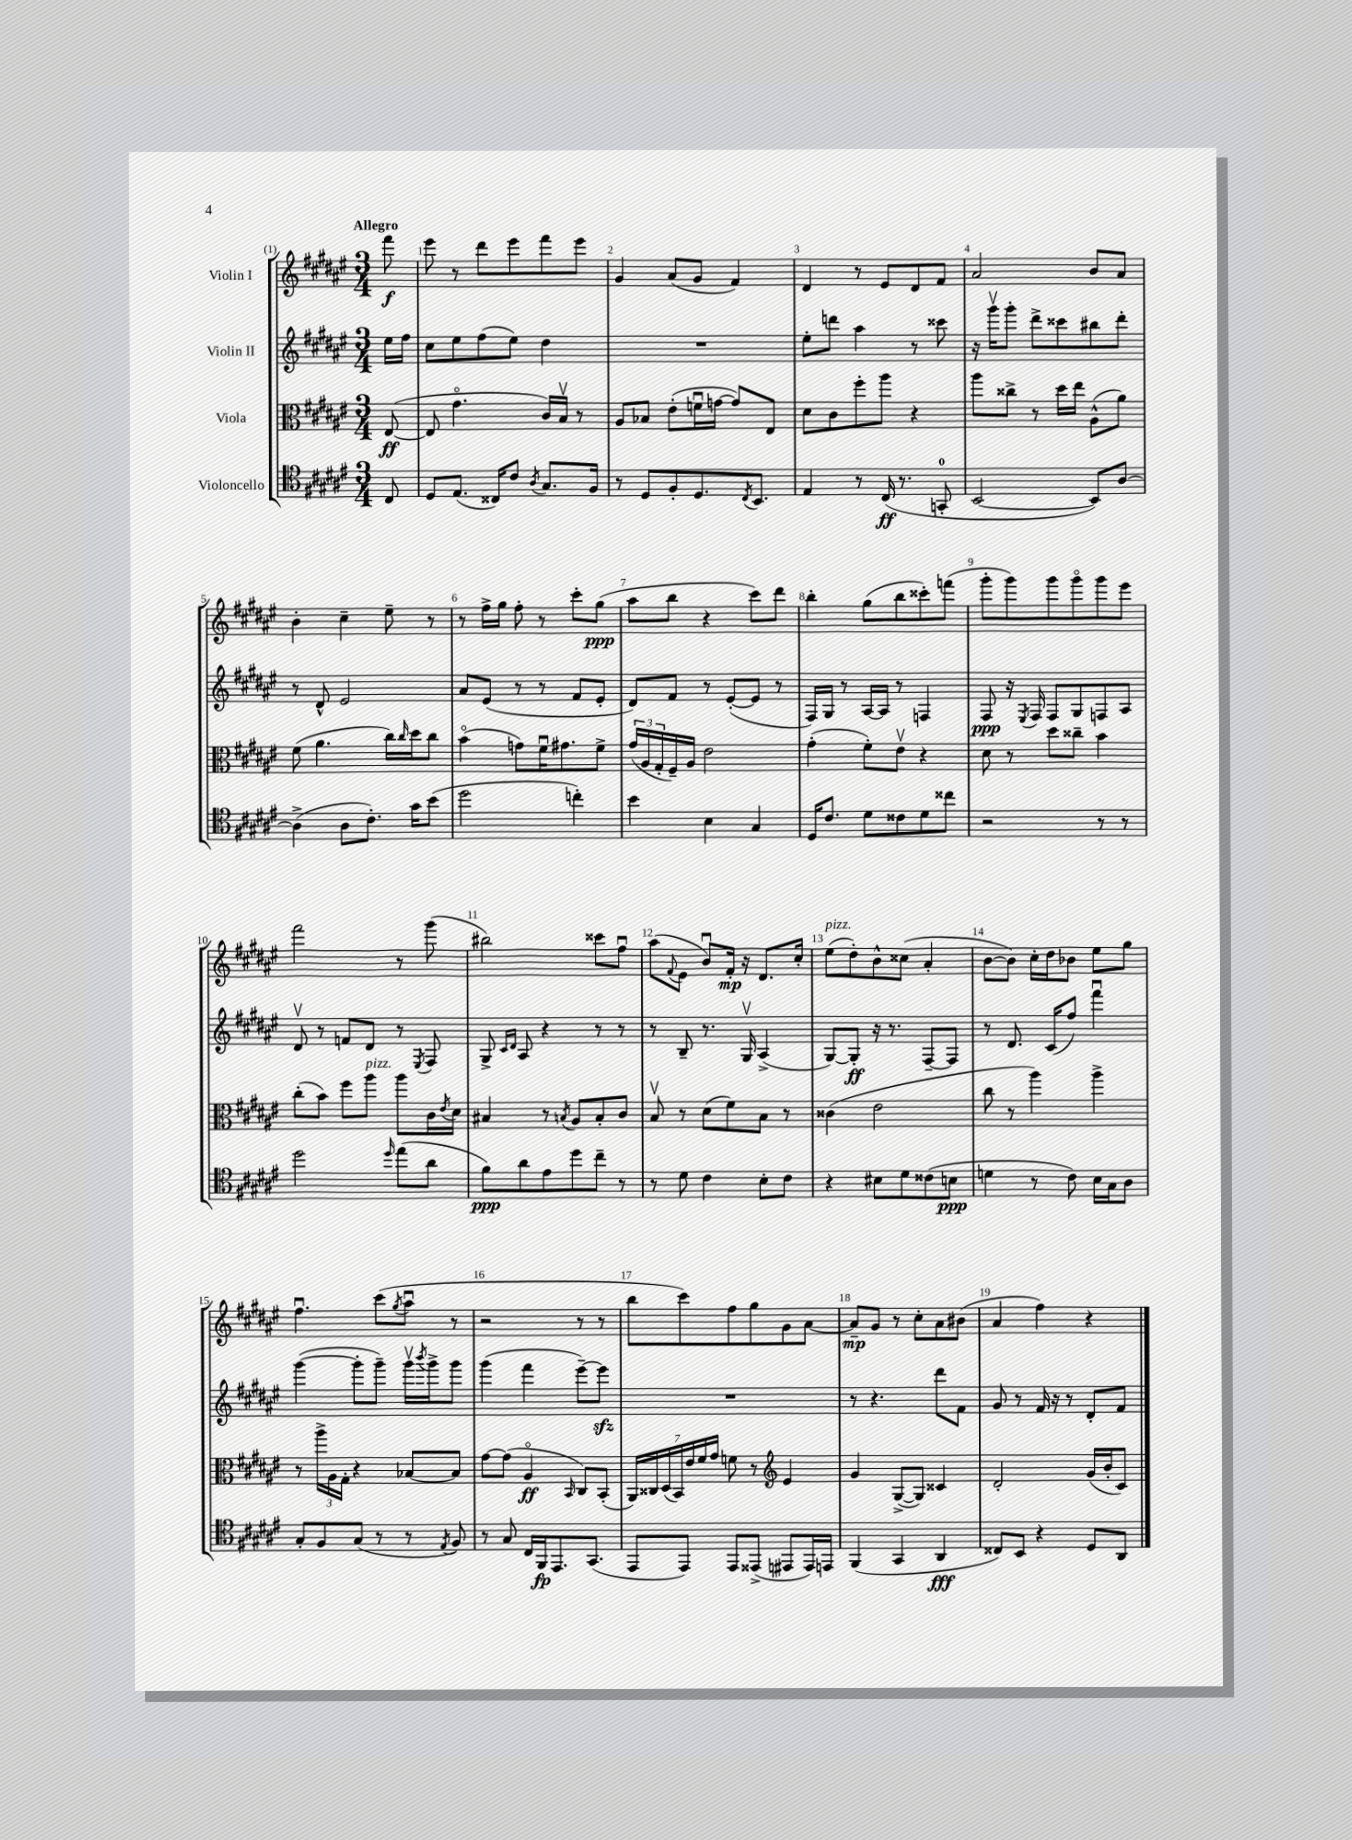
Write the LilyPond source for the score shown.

<<
\new StaffGroup <<
\new Staff = "s0" \with { instrumentName = "Violin I" } {
    \clef treble \key fis \major \numericTimeSignature \time 3/4 \partial 8 \tempo "Allegro"
    fis'''8\f |
    eis'''8 r8 dis'''8 eis'''8 fis'''8 eis'''8 |
    gis'4 ais'8( gis'8 fis'4) |
    dis'4 r8 eis'8 dis'8 fis'8 |
    ais'2 b'8 ais'8 |
    b'4-. cis''4-- eis''8-- r8 |
    r8 fis''16-> gis''16 fis''8-. r8 cis'''8-. gis''8\ppp( |
    ais''8 b''8 r4 cis'''8) dis'''8 |
    b''4-. gis''8( b''8 cisis'''8-.) f'''8( |
    gis'''8-. gis'''8) gis'''8 gis'''8\flageolet gis'''8 eis'''8 |
    fis'''2 r8 gis'''8( |
    bis''2) cisis'''8 fis''8\downbow |
    ais''8( \appoggiatura { fis'8 } eis'8 b'8\downbow) fis'16-.\mp r16 dis'8. cis''16-. |
    eis''8^\markup { \italic "pizz." }( dis''8-.) b'8-^ cisis''8( ais'4-. |
    b'8~ b'8) cis''16-. dis''16 bes'8 eis''8 gis''8 |
    fis''4.\downbow cis'''8( \acciaccatura { gis''8 } ais''8\downbow r8 |
    r2 r8 r8 |
    b''8 cis'''8) fis''8 gis''8 gis'8 ais'8~ |
    ais'8--\mp gis'8 r8 cis''8-. ais'8 bis'8( |
    ais'4 fis''4) r4 \bar "|." |
}
\new Staff = "s1" \with { instrumentName = "Violin II" } {
    \clef treble \key fis \major \numericTimeSignature \time 3/4 \partial 8
    eis''16 fis''16 |
    cis''8 eis''8 fis''8( eis''8) dis''4 |
    R2. |
    eis''8-. d'''8 ais''4 r8 cisis'''8 |
    r16 gis'''16\upbow gis'''8-. dis'''8-> cisis'''8 bis''8 dis'''8-. |
    r8 dis'8-^ eis'2 |
    ais'8 eis'8( r8 r8 fis'8 eis'8-. |
    dis'8) fis'8 r8 eis'8~-.( eis'8 r8 |
    fis16) gis16 r8 ais16~ ais16 r8 f4 |
    fis8\ppp r16 \acciaccatura { eis8 } fis16 fis8 gis8 f8 ais8 |
    dis'8\upbow r8 f'8 dis'8 r8 \acciaccatura { eis8 } fis8 |
    gis8-> \grace { cis'16 dis'16 } ais8 r4 r8 r8 |
    r8 b8-- r8. gis16\upbow ais4->( |
    gis8~) gis8-.\ff r16 r8. fis8~-- fis8 |
    r8 dis'8. cis'16( fis''8) fis'''4\downbow |
    gis'''4~( gis'''8-. gis'''8--) gis'''16\upbow \acciaccatura { b'''8 } gis'''16-> gis'''8 |
    gis'''4( fis'''4 eis'''8~--) eis'''8\sfz |
    R2. |
    r8 r4. dis'''8 fis'8 |
    gis'8 r8 fis'16 r16 r8 dis'8-. fis'8 \bar "|." |
}
\new Staff = "s2" \with { instrumentName = "Viola" } {
    \clef alto \key fis \major \numericTimeSignature \time 3/4 \partial 8
    eis8~\ff( |
    eis8 gis'4.\flageolet cis'16) b16\upbow r8 |
    ais8 bes8 eis'8-.( f'16\downbow g'16~ g'8) eis8 |
    dis'8 cis'8 fis''8-. ais''8 r4 |
    ais''8 cisis''8-> r8 dis''16 eis''16 ais8-^( ais'8) |
    fis'8( ais'4. cis''16) \grace { cis''16 } dis''16 cis''8 |
    b'4\flageolet( g'8) fis'16\downbow gis'8. fis'8-> |
    \tuplet 3/2 { gis'16( ais16 gis16-. } fis16--) ais16 eis'2 |
    gis'4-.( fis'8-.) eis'8\upbow r4 |
    dis'8 r8 dis''8 cisis''8-- b'4 |
    cis''8-.( b'8) fis''8 ais''8^\markup { \italic "pizz." } ais''8 cis'16 \acciaccatura { eis'8 } dis'16 |
    bis4 r8 \acciaccatura { b8 } ais8 b8-. cis'8 |
    b8\upbow r8 dis'8( fis'8) b8 r8 |
    cisis'4( eis'2 |
    cis''8 r8 ais''4) ais''4-> |
    r8 \tuplet 3/2 { ais''16-> ais16 gis16-. } r4 bes8~ bes8 |
    gis'8~ gis'8( ais4\flageolet\ff \grace { b,16 } cis8) b,8-.( |
    \tuplet 7/4 { ais,16) cisis16 dis16( b,16) eis'16 fis'16 gis'16 } f'8 r8 \clef treble eis'4 |
    gis'4 gis8~->( gis8) cisis'4 |
    dis'2-. gis'16( b'16-. cis'8) \bar "|." |
}
\new Staff = "s3" \with { instrumentName = "Violoncello" } {
    \clef tenor \key fis \major \numericTimeSignature \time 3/4 \partial 8
    cis8 |
    dis8 eis8.( cisis16) cis'8 \acciaccatura { ais8 } gis8. fis16 |
    r8 dis8 fis8-. dis8. \acciaccatura { cis8 } b,8. |
    eis4 r8 cis16\ff( r8. g,8-0-. |
    b,2~ b,8) ais8~ |
    ais4->( ais8 cis'8.-.) gis'16 b'8( |
    dis''2 c''4-.) |
    b'4 b4 gis4 |
    dis16 cis'8. dis'8 cisis'8 dis'8 cisis''8 |
    r2 r8 r8 |
    dis''2 \grace { dis''16 } eis''8( ais'8 |
    fis'8\ppp) ais'8 eis'8 dis''8 cis''8-- r8 |
    r8 dis'8 cis'4 b8-. cis'8 |
    r4 bis8 dis'8 cisis'8( b8\ppp |
    d'4 r8 cis'8) b16 gis16 ais8 |
    gis8-. fis8 gis8( r8 r8 \acciaccatura { eis8 } fis8) |
    r8 gis8 cis16 fis,16\fp eis,8. gis,8.( |
    eis,8 eis,8) eis,8 eisis,8->( eis,8 eis,16) e,16 |
    fis,4( gis,4 ais,4\fff |
    cisis8) b,8 r4 dis8 ais,8 \bar "|." |
}
>>
>>
\layout { \context { \Score \override BarNumber.break-visibility = ##(#f #t #t) barNumberVisibility = #all-bar-numbers-visible } }
